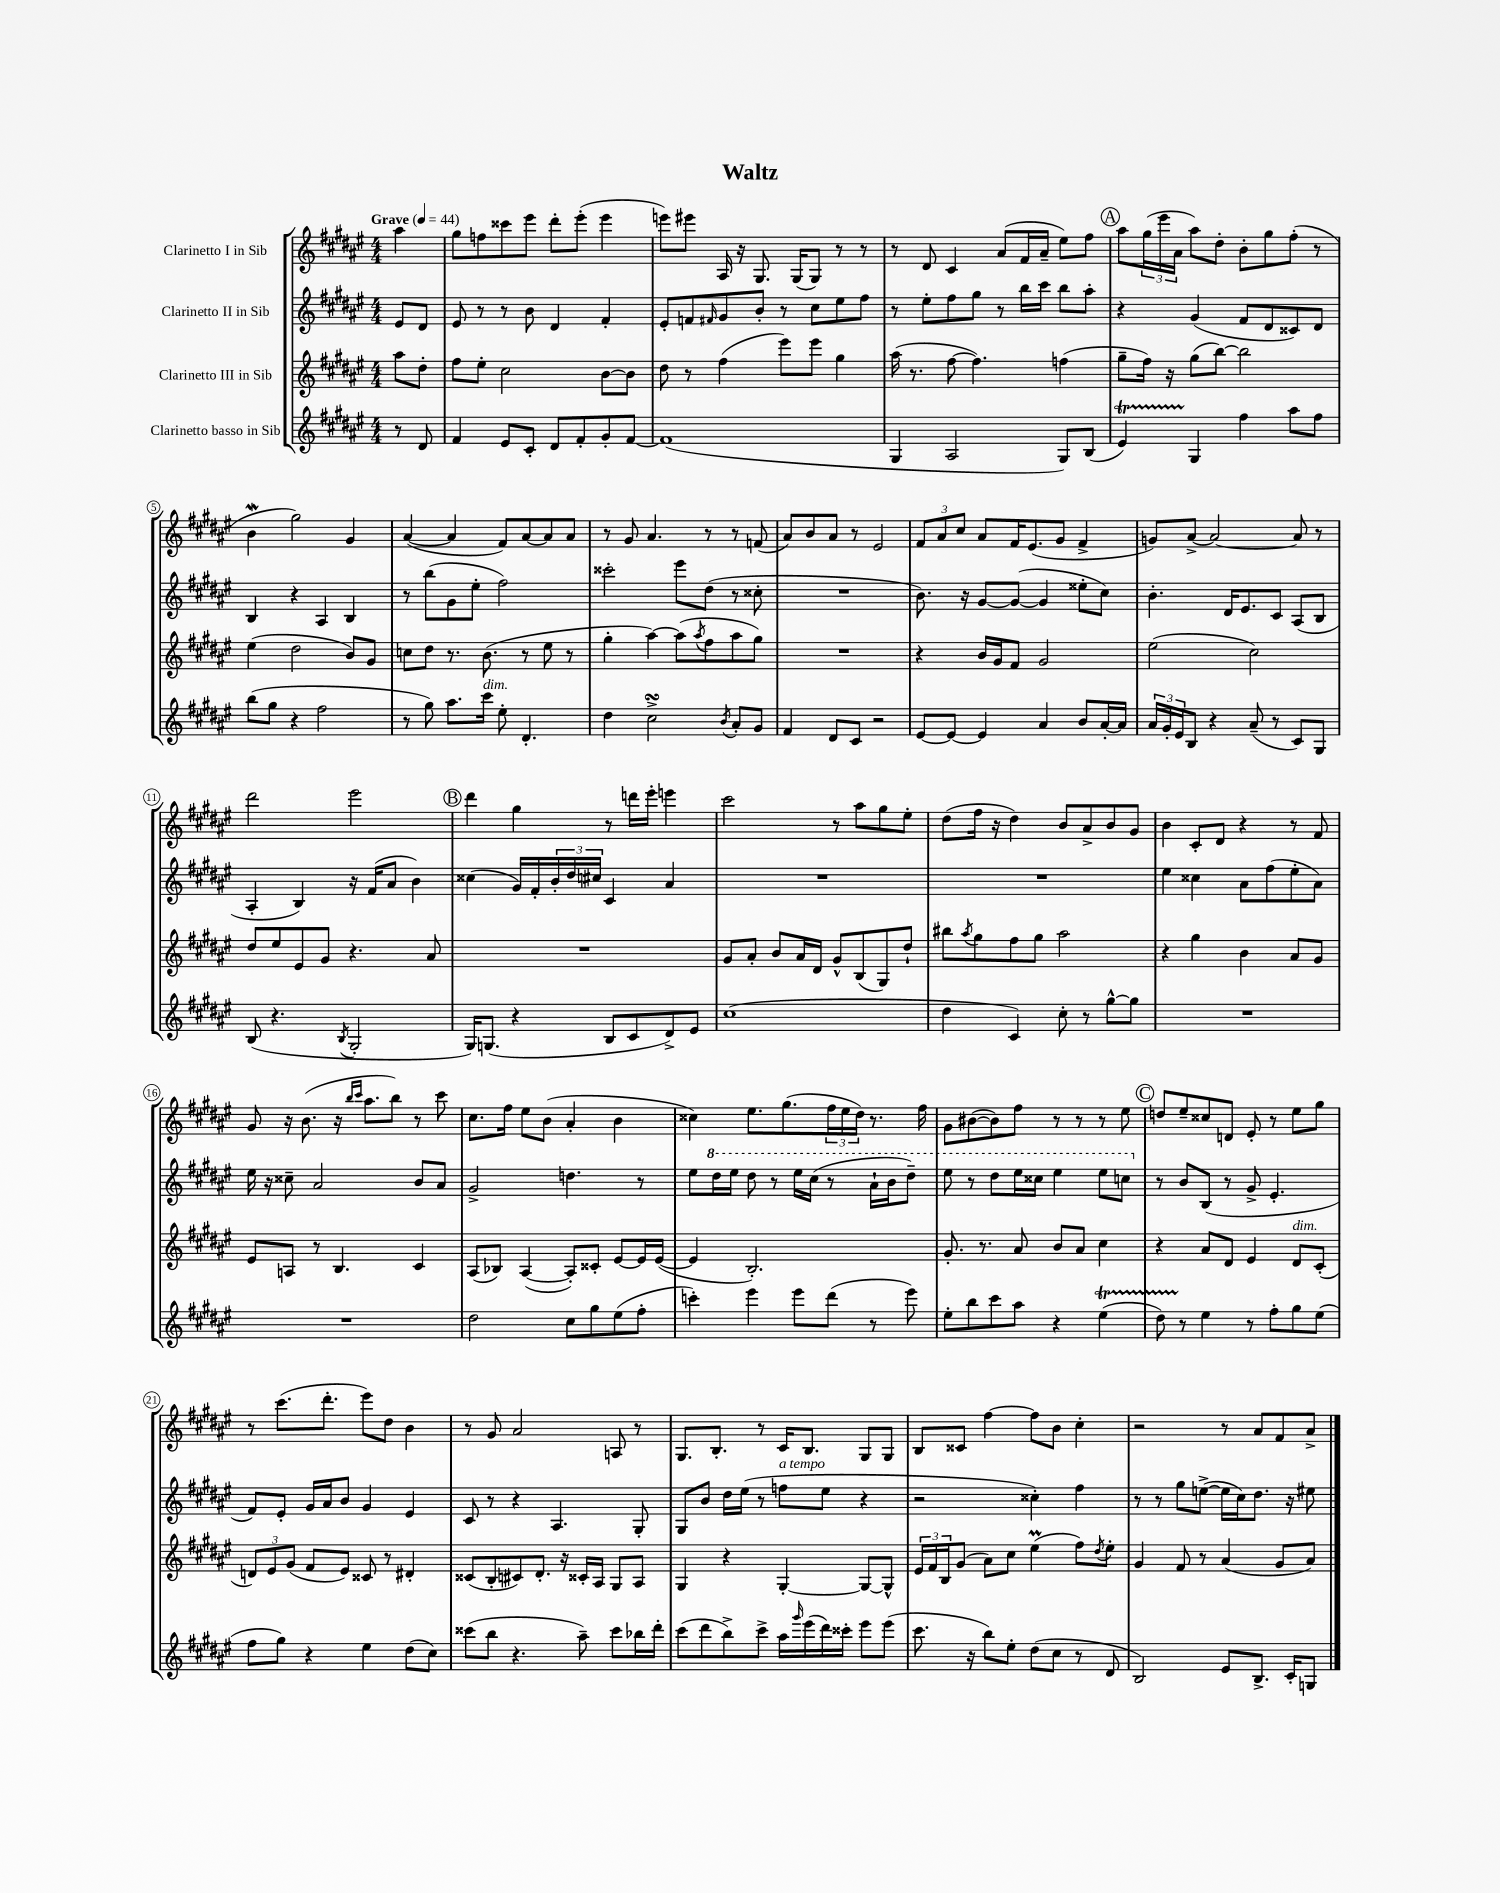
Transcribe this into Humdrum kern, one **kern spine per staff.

**kern	**kern	**kern	**kern
*staff4	*staff3	*staff2	*staff1
*clefG2	*clefG2	*clefG2	*clefG2
*k[f#c#g#d#a#e#]	*k[f#c#g#d#a#e#]	*k[f#c#g#d#a#e#]	*k[f#c#g#d#a#e#]
*M4/4	*M4/4	*M4/4	*M4/4
*MM44	*MM44	*MM44	*MM44
8r	8aa#	8e#	4aa#
8d#	8dd#'	8d#	.
=	=	=	=
4f#	8ff#	8e#	8gg#
.	8ee#'	8r	8ff
8e#	2cc#	8r	8ccc##
8c#'	.	8b	8eee#
8d#	.	4d#	8ddd#'
8f#'	.	.	(8eee#'
8g#'	[8b	4f#'	4eee#
[8f#	8b]	.	.
=	=	=	=
(1f#]	8dd#	8e#'	8eee)
.	8r	8f	8eee#
.	.	16qqf#	.
.	(4ff#	8g#	16A#
.	.	.	16r
.	.	8b'	8.G#
.	8eee#)	8r	.
.	.	.	(16G#
.	8eee#	8cc#	8G#)
.	4gg#	8ee#	8r
.	.	8ff#	8r
=	=	=	=
4G#	(16aa#	8r	8r
.	8.r	.	.
.	.	8ee#'	8d#
2A#	[8ff#	8ff#	4c#
.	4.ff#])	8gg#	.
.	.	8r	(8a#
.	.	16bb	16f#
.	.	16ccc#	16a#~
8G#)	(4ff	8bb	8ee#)
(8B	.	8aa#'	8ff#
=	=	=	=
4e#)	8gg#~	4r	8aa#
.	16ff#)	.	(24gg#
.	.	.	24eee#
.	16r	.	.
.	.	.	24a#
4G#	(8gg#	(4g#	8aa#)
.	[8bb)	.	8dd#'
4ff#	2bb]	8f#	8b'
.	.	8d#	8gg#
8aa#	.	8c##)	(8ff#'
8ff#	.	8d#	8r
=	=	=	=
(8bb	(4ee#	4B	4b
8gg#	.	.	.
4r	2dd#	4r	2gg#)
2ff#	.	4A#	.
.	8b)	4B	4g#
.	8g#	.	.
=	=	=	=
8r	8cc	8r	([4a#
8gg#)	8dd#	(8bb	.
8.aa#	8.r	8g#	4a#]
.	.	8ee#'	.
16ccc#	(8.b	.	.
8ee#'	.	2ff#)	8f#)
4.d#'	8r	.	[8a#
.	8ee#	.	8a#]
.	8r	.	8a#
=	=	=	=
4dd#	4gg#'	2ccc##'	8r
.	.	.	8g#
2cc#^	[4aa#)	.	4.a#
.	(8aa#]	8eee#	.
.	8qaa#	.	.
.	8ff#	(8dd#	8r
8qb	.	.	.
8a#'	8aa#	8r	8r
8g#	8gg#)	8cc##'	(8f
=	=	=	=
4f#	1r	1r	8a#)
.	.	.	8b
8d#	.	.	8a#
8c#	.	.	8r
2r	.	.	2e#
=	=	=	=
[8e#	4r	8.b)	12f#
.	.	.	12a#
8e#_	.	.	.
.	.	.	12cc#
.	.	16r	.
4e#]	16b	[8g#	8a#
.	16g#	.	.
.	8f#	(8g#_	16f#
.	.	.	(8.e#
4a#	2g#	4g#]	.
.	.	.	8g#
8b	.	8ee##'	4f#^
[16a#'	.	8cc#)	.
16a#]	.	.	.
=	=	=	=
24a#	(2ee#	4.b'	8g)
24g#'	.	.	.
24e#	.	.	.
8B	.	.	[8a#^
4r	.	.	2a#_
.	.	16d#	.
.	.	8.e#	.
(8a#~	2cc#)	.	.
8r	.	8c#	.
8c#)	.	(8A#	8a#]
8G#	.	8B	8r
=	=	=	=
(8B	8dd#	4A#'	2ddd#
4.r	8ee#	.	.
.	8e#	4B)	.
.	8g#	.	.
8qB	.	.	.
2G#'	4.r	16r	2eee#
.	.	(16f#	.
.	.	8a#	.
.	.	4b)	.
.	8a#	.	.
=	=	=	=
16G#)	1r	(4cc##	4ddd#
(8.G	.	.	.
4r	.	16g#)	4gg#
.	.	16f#'	.
.	.	24b'	.
.	.	24dd#	.
.	.	24cc#	.
8B	.	4c#	8r
8c#	.	.	16ddd
.	.	.	16eee#'
8d#^)	.	4a#	4eee
8e#	.	.	.
=	=	=	=
(1cc#	8g#	1r	2ccc#
.	8a#'	.	.
.	8b	.	.
.	16a#	.	.
.	16d#	.	.
.	8g#^^	.	8r
.	(8B	.	8aa#
.	8G#)	.	8gg#
.	8dd#`	.	8ee#'
=	=	=	=
4dd#	8bb#	1r	(8dd#
.	8qaa#	.	.
.	8gg#	.	16ff#
.	.	.	16r
4c#)	8ff#	.	4dd#)
.	8gg#	.	.
8cc#'	2aa#	.	8b
8r	.	.	8a#^
[8gg#^^	.	.	8b
8gg#]	.	.	8g#
=	=	=	=
1r	4r	4ee#	4b
.	4gg#	4cc##	8c#'
.	.	.	8d#
.	4b	8a#	4r
.	.	(8ff#	.
.	8a#	8ee#'	8r
.	8g#	8a#)	8f#
=	=	=	=
1r	8e#	16ee#	8g#
.	.	16r	.
.	8A	8cc##~	16r
.	.	.	(8.b
.	8r	2a#	.
.	4.B	.	16r
.	.	.	16qqbb
.	.	.	16qqccc#
.	.	.	8.aa#
.	.	.	8bb)
.	4c#	8b	8r
.	.	8a#	8ccc#
=	=	=	=
2dd#	(8A#	2g#^	8.cc#
.	8B-)	.	.
.	.	.	16ff#
.	([4A#	.	8ee#
.	.	.	(8b
8cc#	8A#'])	4.dd	4a#'
8gg#	8c##'	.	.
(8ee#	[8e#	.	4b
8ff#'	16e#]	8r	.
.	([16e#	.	.
=	=	=	=
4ccc')	4e#]	8ee#	4cc##)
.	.	16ddd#	.
.	.	16eee#	.
4eee#	2.B')	8ddd#	8.ee#
.	.	8r	.
.	.	.	(8.gg#
8eee#	.	16eee#	.
.	.	(16ccc#	.
(8ddd#	.	8r	24ff#
.	.	.	24ee#
.	.	.	24dd#)
8r	.	16aa#`	8.r
.	.	16bb	.
8eee#)	.	8ddd#~)	.
.	.	.	16ff#
=	=	=	=
8ee#'	8.g#'	8eee#	8g#
8bb	.	8r	([8b#
.	8.r	.	.
8ccc#	.	8ddd#	8b#])
8aa#	8a#	16eee#	8ff#
.	.	16ccc##	.
4r	8b	4eee#	8r
.	8a#	.	8r
(4ee#	4cc#	8eee#	8r
.	.	8ccc	8ee#
=	=	=	=
8dd#)	4r	8r	8dd
8r	.	8b	8ee#~
4ee#	8a#	(8B	8cc##
.	8d#	8r	8d
8r	4e#	8g#^	8e#'
8ff#'	.	4.e#'	8r
8gg#	8d#	.	8ee#
(8ee#	(8c#'	.	8gg#
=	=	=	=
8ff#	12d)	8f#)	8r
.	12e#	.	.
8gg#)	.	8e#'	(8.ccc#
.	(12g#	.	.
4r	8f#	16g#	.
.	.	16a#	8.ddd#'
.	8e#)	8b	.
4ee#	8c##	4g#	8eee#)
.	8r	.	8dd#
(8dd#	4d#'	4e#	4b
8cc#)	.	.	.
=	=	=	=
(8ccc##	(8c##	8c#	8r
8bb	8B'	8r	8g#
4.r	8c#)	4r	2a#
.	8.d#'	.	.
.	.	4.A#	.
.	16r	.	.
8aa#~)	16c##'	.	.
.	16A#	.	.
8ccc##	8G#	.	8A
16bb-	8A#	8G#'	8r
16ddd#'	.	.	.
=	=	=	=
(8ccc#	4G#	8G#	8.G#
8ddd#	.	8b	.
.	.	.	8.B'
8bb^)	4r	16dd#	.
.	.	(16ee#	.
8ccc#^	.	8r	8r
16aa#	[4G#'	8ff	16c#
16qqggg#	.	.	.
(16eee#	.	.	8.B
16ddd#)	.	8ee#	.
16ccc##'	.	.	.
8eee#	8G#_	4r	8G#
(8eee#	8G#^^]	.	8G#
=	=	=	=
8.ccc#	24e#	2r	8B
.	24f#	.	.
.	24B	.	.
.	(8g#	.	8c##
16r	.	.	.
8bb)	8a#)	.	[4ff#
8ee#'	8cc#	.	.
(8dd#	(4ee#	4cc##')	8ff#]
8cc#	.	.	8b
8r	8ff#)	4ff#	4cc#'
.	8qdd#	.	.
8d#	8ee#'	.	.
=	=	=	=
2B)	4g#	8r	2r
.	.	8r	.
.	8f#	8gg#	.
.	8r	([8ee^	.
8e#	(4a#	16ee]	8r
.	.	16cc#)	.
8.B^	.	8.dd#	8a#
.	8g#	.	8f#
16c#'	.	16r	.
8G	8a#)	8ee#	8a#^
==	==	==	==
*-	*-	*-	*-
